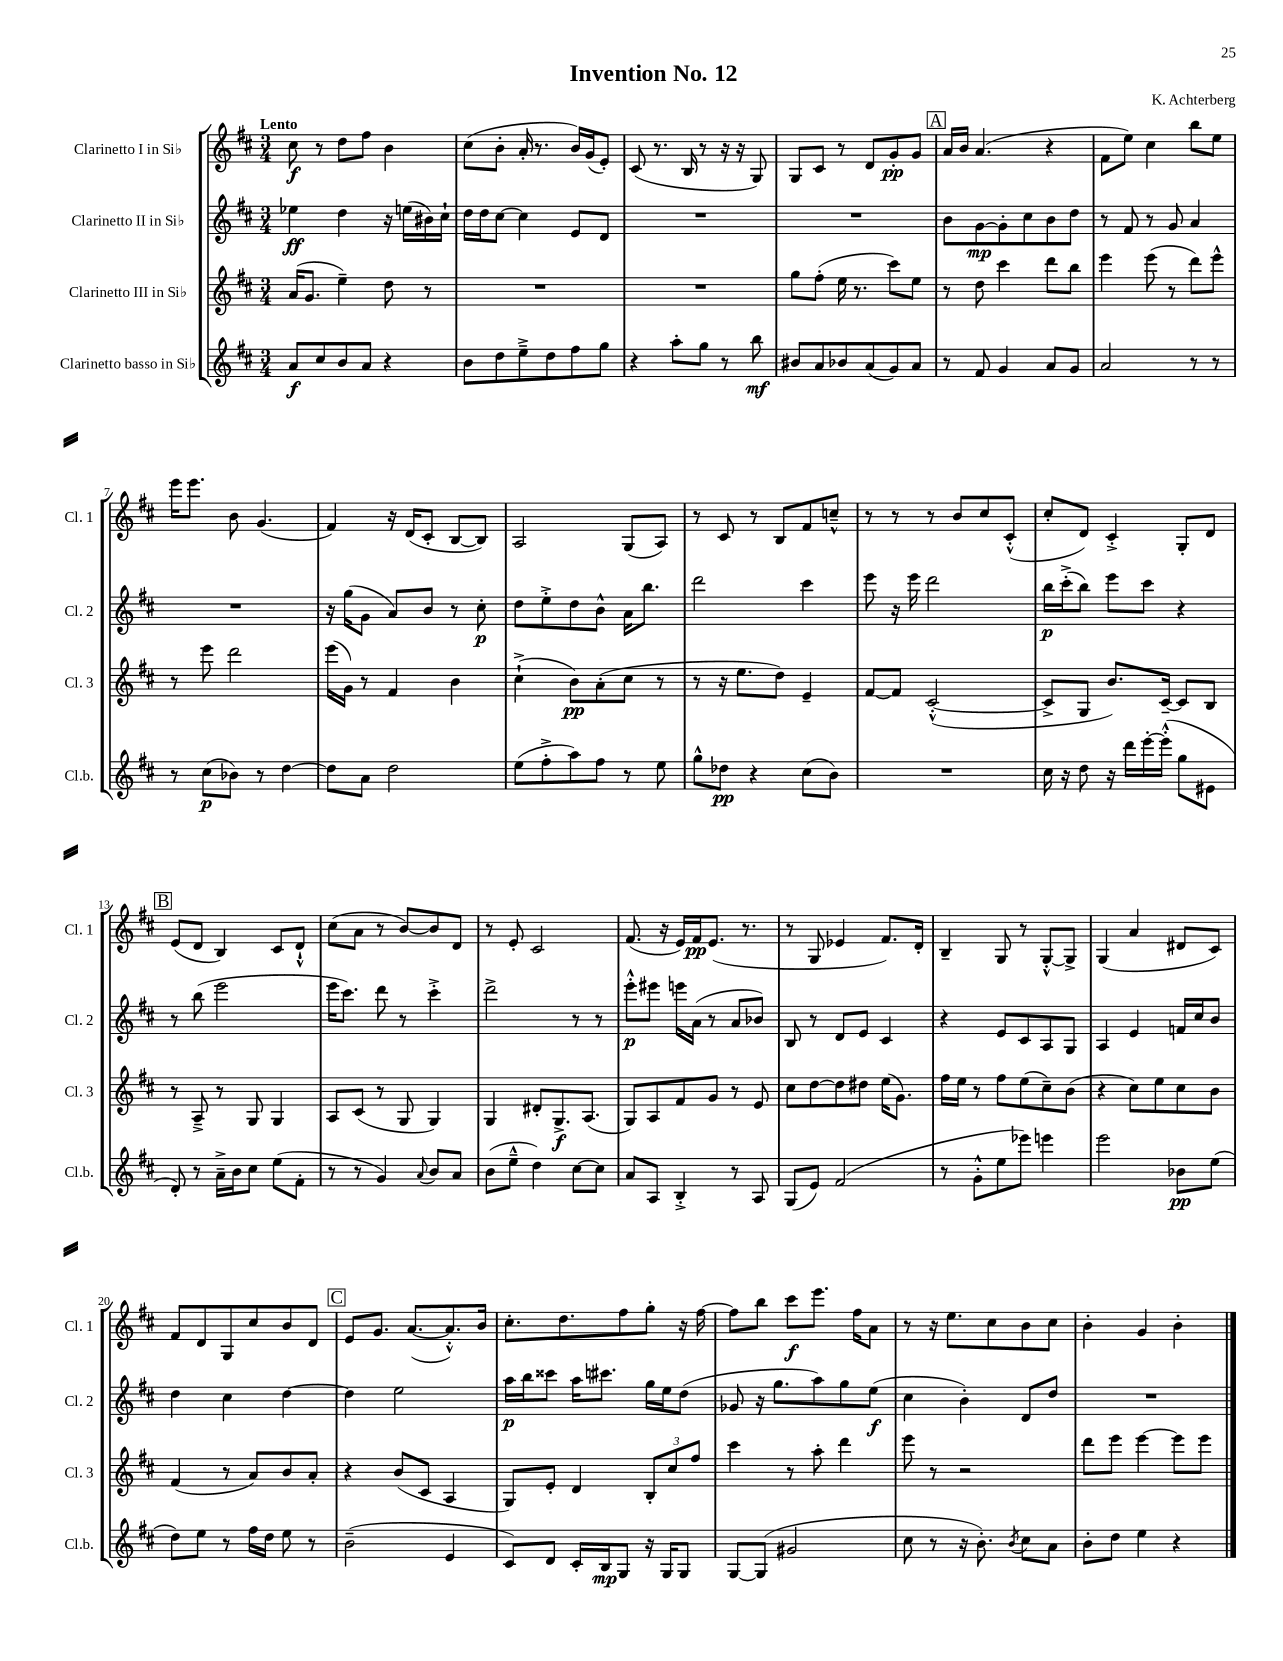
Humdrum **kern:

**kern	**dynam	**kern	**dynam	**kern	**dynam	**kern	**dynam
*part4	*part4	*part3	*part3	*part2	*part2	*part1	*part1
*staff4	*staff4	*staff3	*staff3	*staff2	*staff2	*staff1	*staff1
*I"Clarinetto basso in Si♭	*	*I"Clarinetto III in Si♭	*	*I"Clarinetto II in Si♭	*	*I"Clarinetto I in Si♭	*
*I'Cl.b.	*	*I'Cl. 3	*	*I'Cl. 2	*	*I'Cl. 1	*
*clefG2	*	*clefG2	*	*clefG2	*	*clefG2	*
*k[f#c#]	*	*k[f#c#]	*	*k[f#c#]	*	*k[f#c#]	*
*M3/4	*	*M3/4	*	*M3/4	*	*M3/4	*
=1	=1	=1	=1	=1	=1	=1	=1
!	!	!	!	!	!	!LO:TX:a:B:t=Lento	!
8a/L	f	(16a/KL	.	4ee-X\	ff	8cc#\	f
.	.	8.g/J	.	.	.	.	.
8cc#/	.	.	.	.	.	8r	.
8b/	.	4ee~\)	.	4dd\	.	8dd\L	.
8a/J	.	.	.	.	.	8ff#\J	.
4r	.	8dd\	.	16r	.	4b\	.
.	.	.	.	(16een\LL	.	.	.
.	.	8r	.	16b#X\)	.	.	.
.	.	.	.	16cc#`\JJ	.	.	.
=2	=2	=2	=2	=2	=2	=2	=2
8b\L	.	2.r	.	16dd\LL	.	(8cc#\L	.
.	.	.	.	16dd\J	.	.	.
8dd\	.	.	.	[8cc#\J	.	8b'\J	.
8ee~^\	.	.	.	4cc#\]	.	16a'/	.
.	.	.	.	.	.	8.r	.
8dd\	.	.	.	.	.	.	.
8ff#\	.	.	.	8e/L	.	16b/LL)	.
.	.	.	.	.	.	(16g/J	.
8gg\J	.	.	.	8d/J	.	8e'/J)	.
=3	=3	=3	=3	=3	=3	=3	=3
4r	.	2.r	.	2.r	.	(8c#/	.
.	.	.	.	.	.	8.r	.
8aa'\L	.	.	.	.	.	.	.
.	.	.	.	.	.	16B/	.
8gg\J	.	.	.	.	.	8r	.
8r	.	.	.	.	.	16r	.
.	.	.	.	.	.	16r	.
8bb\	mf	.	.	.	.	8G/)	.
=4	=4	=4	=4	=4	=4	=4	=4
8b#X/L	.	8gg\L	.	2.r	.	8G/L	.
8a/	.	(8ff#'\J	.	.	.	8c#/J	.
8b-X/	.	16ee\	.	.	.	8r	.
.	.	8.r	.	.	.	.	.
(8a/	.	.	.	.	.	8d/L	.
8g/)	.	8ccc#\L)	.	.	.	8g'/	pp
8a/J	.	8ee\J	.	.	.	8g/J	.
!!LO:REH:place=s1:t=A
=5	=5	=5	=5	=5	=5	=5	=5
8r	.	8r	.	8b\L	.	16a/LL	.
.	.	.	.	.	.	16b/JJ	.
8f#/	.	8dd\	.	[8g\	mp	(4.a/	.
4g/	.	4ccc#\	.	8g'\]	.	.	.
.	.	.	.	8cc#\	.	.	.
8a/L	.	8ddd\L	.	8b\	.	4r	.
8g/J	.	8bb\J	.	8dd\J	.	.	.
=6	=6	=6	=6	=6	=6	=6	=6
2a/	.	4eee\	.	8r	.	8f#\L	.
.	.	.	.	8f#/	.	8ee\J)	.
.	.	(8eee\	.	8r	.	4cc#\	.
.	.	8r	.	8g/	.	.	.
8r	.	8ddd\L)	.	4a/	.	8bb\L	.
8r	.	8eee^^\J	.	.	.	8ee\J	.
!!LO:LB:g=z
=7	=7	=7	=7	=7	=7	=7	=7
8r	.	8r	.	2.r	.	16eee\KL	.
.	.	.	.	.	.	8.eee\J	.
(8cc#\L	p	8eee\	.	.	.	.	.
8b-X\J)	.	2ddd\	.	.	.	8b\	.
8r	.	.	.	.	.	(4.g/	.
[4dd\	.	.	.	.	.	.	.
=8	=8	=8	=8	=8	=8	=8	=8
8dd\L]	.	(16eee\LL	.	16r	.	4f#/)	.
.	.	16g\JJ)	.	(16gg\KL	.	.	.
8a\J	.	8r	.	8g\J	.	.	.
2dd\	.	4f#/	.	8a/L)	.	16r	.
.	.	.	.	.	.	(16d/KL	.
.	.	.	.	8b/J	.	8c#'/J	.
.	.	4b\	.	8r	.	[8B/L	.
.	.	.	.	8cc#'\	p	8B/J])	.
=9	=9	=9	=9	=9	=9	=9	=9
(8ee\L	.	(4cc#`^\	.	8dd\L	.	2A/	.
8ff#'^\	.	.	.	8ee'^\	.	.	.
8aa\)	.	8b\L)	pp	8dd\	.	.	.
8ff#\J	.	(8a'\	.	8b^^\J	.	.	.
8r	.	8cc#\J	.	16a\KL	.	(8G/L	.
.	.	.	.	8.bb\J	.	.	.
8ee\	.	8r	.	.	.	8A/J)	.
=10	=10	=10	=10	=10	=10	=10	=10
8gg^^\L	.	8r	.	2ddd\	.	8r	.
8dd-X\J	pp	16r	.	.	.	8c#/	.
.	.	8.ee\L	.	.	.	.	.
4r	.	.	.	.	.	8r	.
.	.	8dd\J)	.	.	.	8B/L	.
(8cc#\L	.	4e~/	.	4ccc#\	.	8f#/	.
8b\J)	.	.	.	.	.	8ccn~^^/J	.
=11	=11	=11	=11	=11	=11	=11	=11
2.r	.	[8f#/L	.	8eee\	.	8r	.
.	.	8f#/J]	.	16r	.	8r	.
.	.	.	.	16eee\	.	.	.
.	.	([2c#'^^/	.	2ddd\	.	8r	.
.	.	.	.	.	.	8b/L	.
.	.	.	.	.	.	8cc#/	.
.	.	.	.	.	.	(8c#'^^/J	.
=12	=12	=12	=12	=12	=12	=12	=12
16cc#\	.	8c#^/L]	.	16bb\LL	p	8cc#'/L	.
16r	.	.	.	(16ccc#'^\J	.	.	.
8dd\	.	8G/J	.	8bb\J)	.	8d/J)	.
16r	.	8.b/L)	.	8eee\L	.	4c#'^/	.
16ddd\LL	.	.	.	.	.	.	.
[16eee'\	.	.	.	8ccc#\J	.	.	.
(16eee'^^\JJ]	.	[16c#~/Jk	.	.	.	.	.
8gg\L	.	8c#/L]	.	4r	.	8G'/L	.
8e#X\J	.	8B/J	.	.	.	8d/J	.
!!LO:LB:g=z
!!LO:REH:place=s1:t=B
=13	=13	=13	=13	=13	=13	=13	=13
8d'/)	.	8r	.	8r	.	(8e/L	.
8r	.	8A~^/	.	(8bb\	.	8d/J	.
16a~^\LL	.	8r	.	2eee\	.	4B/)	.
16b\J	.	.	.	.	.	.	.
8cc#\J	.	8G/	.	.	.	.	.
(8ee\L	.	4G/	.	.	.	8c#/L	.
8f#'\J	.	.	.	.	.	8d`^^/J	.
=14	=14	=14	=14	=14	=14	=14	=14
8r	.	8A/L	.	16eee\KL	.	(8cc#\L	.
.	.	.	.	8.ccc#\J)	.	.	.
8r	.	(8c#/J	.	.	.	8a\J	.
4g/)	.	8r	.	8ddd\	.	8r	.
.	.	8G/	.	8r	.	[8b/L)	.
8qqa/	.	.	.	.	.	.	.
8b/L	.	4G/)	.	4ccc#'^\	.	8b/]	.
8a/J	.	.	.	.	.	8d/J	.
=15	=15	=15	=15	=15	=15	=15	=15
(8b\L	.	4G/	.	2ddd^\	.	8r	.
8ee~^^\J	.	.	.	.	.	8e'/	.
4dd\)	.	8d#X'/L	.	.	.	2c#/	.
.	.	8.G^/	f	.	.	.	.
[8cc#\L	.	.	.	8r	.	.	.
.	.	(8.A/J	.	.	.	.	.
8cc#\J]	.	.	.	8r	.	.	.
=16	=16	=16	=16	=16	=16	=16	=16
8a/L	.	8G/L)	.	8eee'^^\L	p	(8.f#/	.
8A/J	.	8A/	.	8eee#X\J	.	.	.
.	.	.	.	.	.	16r	.
4B'^/	.	8f#/	.	16eeen\LL	.	16e/LL)	.
.	.	.	.	(16a\JJ	.	16f#/J	pp
.	.	8g/J	.	8r	.	(8.e/J	.
8r	.	8r	.	8a/L	.	.	.
.	.	.	.	.	.	8.r	.
8A/	.	8e/	.	8b-X/J)	.	.	.
=17	=17	=17	=17	=17	=17	=17	=17
(8G/L	.	8cc#\L	.	8B/	.	8r	.
8e/J)	.	[8dd\	.	8r	.	8G/	.
(2f#/	.	8dd\]	.	8d/L	.	4e-X/	.
.	.	8dd#X\J	.	8e/J	.	.	.
.	.	(16ee\KL	.	4c#/	.	8.f#/L)	.
.	.	8.g\J)	.	.	.	.	.
.	.	.	.	.	.	16d'/Jk	.
=18	=18	=18	=18	=18	=18	=18	=18
8r	.	16ff#\LL	.	4r	.	4B~/	.
.	.	16ee\JJ	.	.	.	.	.
8g'^^\L	.	8r	.	.	.	.	.
8ee\	.	8ff#\L	.	8e/L	.	8G/	.
8eee-X\J)	.	(8ee\	.	8c#/	.	8r	.
4eeen\	.	8cc#~\)	.	8A/	.	[8G'^^/L	.
.	.	(8b\J	.	8G/J	.	8G^/J]	.
=19	=19	=19	=19	=19	=19	=19	=19
2eee\	.	4r	.	4A/	.	(4G/	.
.	.	8cc#\L)	.	4e/	.	4a/	.
.	.	8ee\	.	.	.	.	.
8b-X\L	pp	8cc#\	.	16fn/LL	.	8d#X/L	.
.	.	.	.	16cc#/J	.	.	.
(8ee\J	.	8b\J	.	8b/J	.	8c#/J)	.
!!LO:LB:g=z
=20	=20	=20	=20	=20	=20	=20	=20
8dd\L)	.	(4f#/	.	4dd\	.	8f#/L	.
8ee\J	.	.	.	.	.	8d/	.
8r	.	8r	.	4cc#\	.	8G/	.
16ff#\LL	.	8a/L)	.	.	.	8cc#/	.
16dd\JJ	.	.	.	.	.	.	.
8ee\	.	8b/	.	[4dd\	.	8b/	.
8r	.	8a'/J	.	.	.	8d/J	.
!!LO:REH:place=s1:t=C
=21	=21	=21	=21	=21	=21	=21	=21
(2b~\	.	4r	.	4dd\]	.	8e/L	.
.	.	.	.	.	.	8.g/J	.
.	.	(8b/L	.	2ee\	.	.	.
.	.	.	.	.	.	([8.a/L	.
.	.	8c#/J	.	.	.	.	.
4e/	.	4A/	.	.	.	8.a'^^/])	.
.	.	.	.	.	.	16b/Jk	.
=22	=22	=22	=22	=22	=22	=22	=22
8c#/L)	.	8G/L)	.	16aa\LL	p	8.cc#'\L	.
.	.	.	.	16bb\J	.	.	.
8d/J	.	8e'/J	.	8ccc##X\J	.	.	.
.	.	.	.	.	.	8.dd\	.
16c#'/LL	.	4d/	.	16aa\KL	.	.	.
16B/J	mp	.	.	8.ccc#X\J	.	.	.
8G/J	.	.	.	.	.	8ff#\	.
16r	.	12B'/L	.	16gg\LL	.	8gg'\J	.
16G/KL	.	.	.	16ee\J	.	.	.
.	.	12cc#/	.	.	.	.	.
8G/J	.	.	.	(8dd\J	.	16r	.
.	.	12ff#/J	.	.	.	.	.
.	.	.	.	.	.	[16ff#\	.
=23	=23	=23	=23	=23	=23	=23	=23
[8G/L	.	4ccc#\	.	8g-X/	.	8ff#\L]	.
(8G/J]	.	.	.	16r	.	8bb\J	.
.	.	.	.	8.gg\L	.	.	.
2g#X/	.	8r	.	.	.	8ccc#\L	f
.	.	8aa'\	.	8aa\)	.	8.eee\J	.
.	.	4ddd\	.	8gg\	.	.	.
.	.	.	.	.	.	16ff#\KL	.
.	.	.	.	(8ee\J	f	8a\J	.
=24	=24	=24	=24	=24	=24	=24	=24
8cc#\	.	8eee\	.	4cc#\	.	8r	.
8r	.	8r	.	.	.	16r	.
.	.	.	.	.	.	8.ee\L	.
16r	.	2r	.	4b'\)	.	.	.
8.b'\)	.	.	.	.	.	.	.
.	.	.	.	.	.	8cc#\	.
8qb/	.	.	.	.	.	.	.
8cc#\L	.	.	.	8d/L	.	8b\	.
8a\J	.	.	.	8dd/J	.	8cc#\J	.
=25	=25	=25	=25	=25	=25	=25	=25
8b'\L	.	8ddd\L	.	2.r	.	4b'\	.
8dd\J	.	8eee\J	.	.	.	.	.
4ee\	.	[4eee\	.	.	.	4g/	.
4r	.	8eee\L]	.	.	.	4b'\	.
.	.	8eee\J	.	.	.	.	.
==	==	==	==	==	==	==	==
*-	*-	*-	*-	*-	*-	*-	*-
